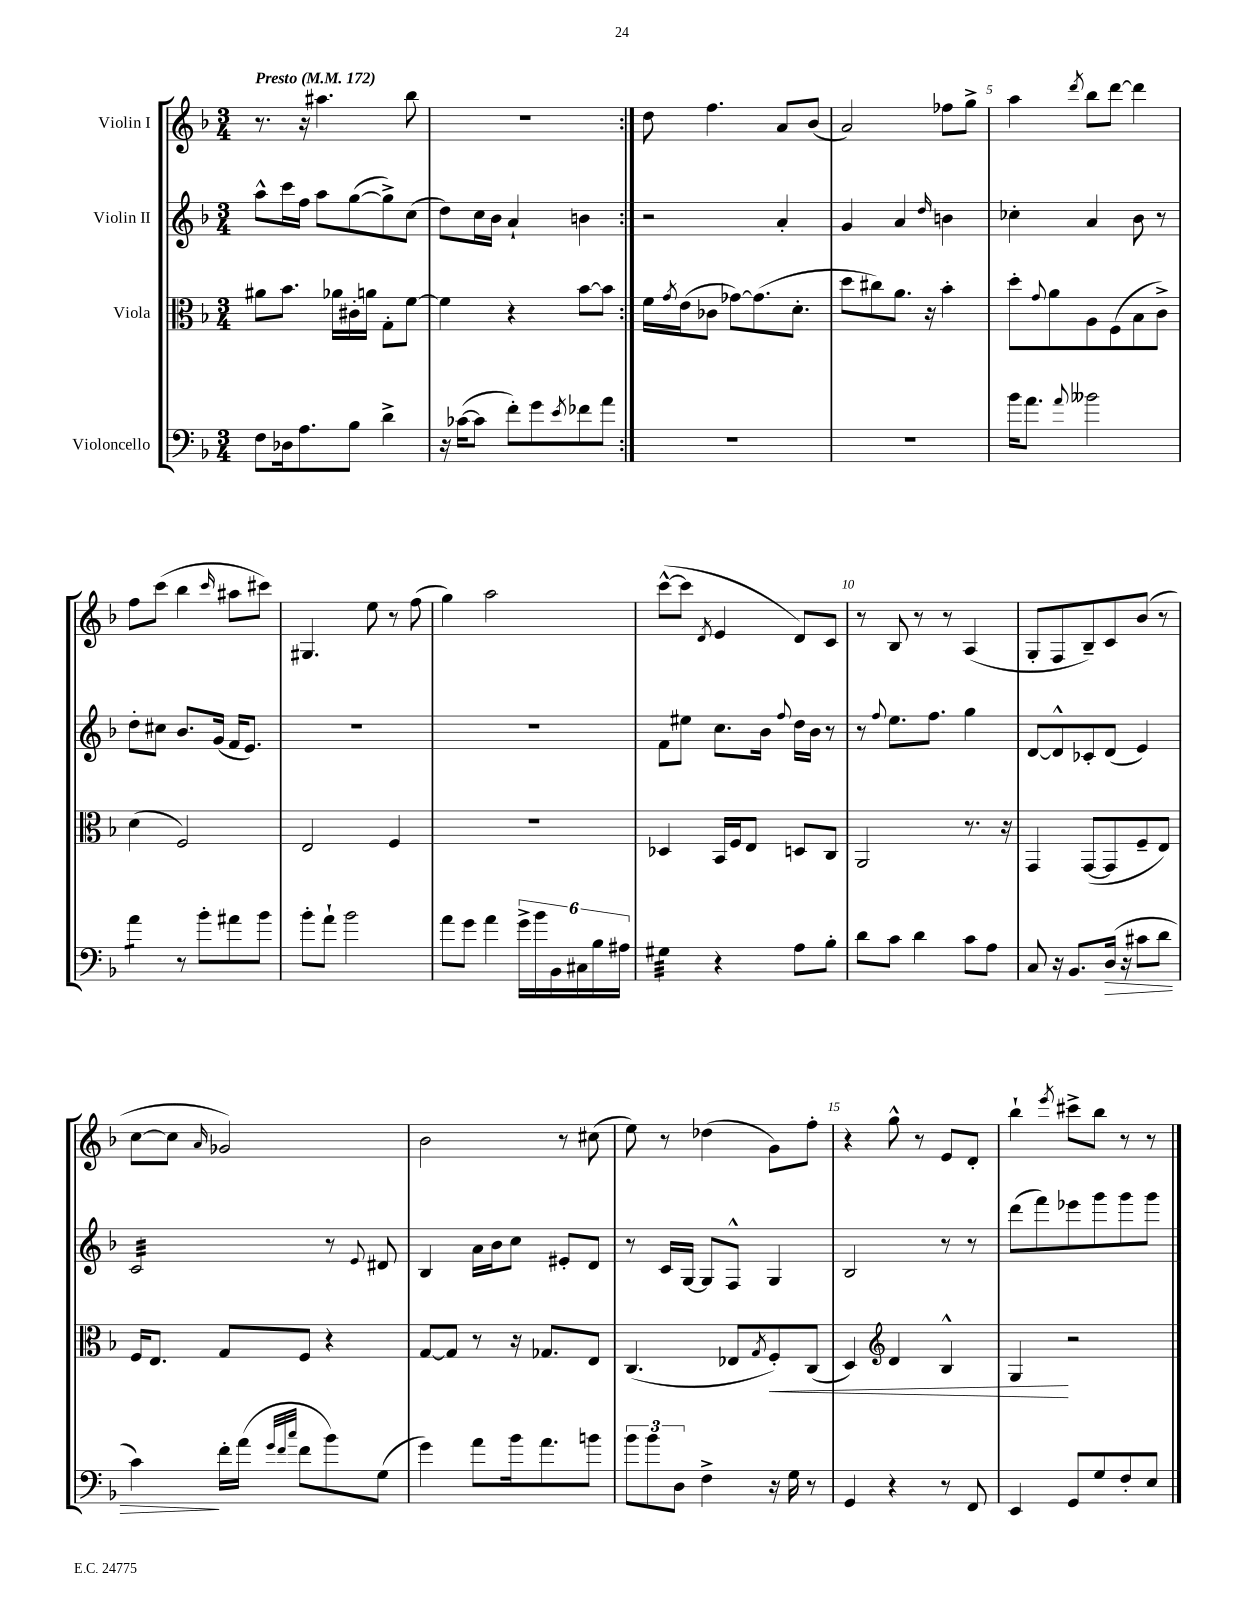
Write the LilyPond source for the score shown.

<<
\new StaffGroup <<
\new Staff = "s0" \with { instrumentName = "Violin I" } {
    \clef treble \key f \major \numericTimeSignature \time 3/4 \tempo "Presto" 4 = 172
    \repeat volta 2 { r8. r16 ais''4. bes''8 |
    R2. | }
    d''8 f''4. a'8 bes'8( |
    a'2) fes''8 g''8-> |
    a''4 \acciaccatura { d'''8 } bes''8 d'''8~ d'''4 |
    f''8 c'''8( bes''4 \grace { c'''16 } ais''8 cis'''8) |
    gis4. e''8 r8 f''8( |
    g''4) a''2 |
    c'''8~-^( c'''8 \acciaccatura { d'8 } e'4 d'8) c'8 |
    r8 bes8 r8 r8 a4( |
    g8-. f8 bes8--) c'8 bes'8( r8 |
    c''8~ c''8 \grace { a'16 } ges'2) |
    bes'2 r8 cis''8( |
    e''8) r8 des''4( g'8) f''8-. |
    r4 g''8-^ r8 e'8 d'8-. |
    bes''4-! \acciaccatura { e'''8 } cis'''8-> bes''8 r8 r8 \bar "|." |
}
\new Staff = "s1" \with { instrumentName = "Violin II" } {
    \clef treble \key f \major \numericTimeSignature \time 3/4
    \repeat volta 2 { a''8-^ c'''16 f''16 a''8 g''8~( g''8->) c''8( |
    d''8) c''16 bes'16 a'4-! b'4 | }
    r2 a'4-. |
    g'4 a'4 \grace { d''16 } b'4 |
    ces''4-. a'4 bes'8 r8 |
    d''8-. cis''8 bes'8. g'16( f'16 e'8.) |
    R2. |
    R2. |
    f'8 eis''8 c''8. bes'16 \appoggiatura { f''8 } d''16 bes'16 r8 |
    r8 \appoggiatura { f''8 } e''8. f''8. g''4 |
    d'8~ d'8-^ ces'8-. d'8( e'4) |
    c'2:32 r8 \appoggiatura { e'8 } dis'8 |
    bes4 a'16 bes'16 c''8 eis'8-. d'8 |
    r8 c'16 g16~ g8 f8-^ g4 |
    bes2 r8 r8 |
    d'''8( f'''8) ees'''8 g'''8 g'''8 g'''8 \bar "|." |
}
\new Staff = "s2" \with { instrumentName = "Viola" } {
    \clef alto \key f \major \numericTimeSignature \time 3/4
    \repeat volta 2 { ais'8 bes'8. aes'16 cis'16-. a'16 g8-. f'8~ |
    f'4 r4 bes'8~ bes'8 | }
    f'16 \acciaccatura { g'8 } e'16( ces'8 ges'8~) ges'8.( d'8.-. |
    d''8 cis''8) a'8. r16 bes'4-. |
    d''8-. \appoggiatura { g'8 } a'8 a8 f8( bes8 c'8->) |
    d'4( f2) |
    e2 f4 |
    R2. |
    des4 bes,16 f16 e8 d8 c8 |
    a,2 r8. r16 |
    g,4 g,8~( g,8 f8-- e8) |
    f16 e8. g8 f8 r4 |
    g8~ g8 r8 r16 ges8. e8 |
    c4.( ees8 \acciaccatura { g8 } f8-.\<) c8( |
    d4) \clef treble d'4 bes4-^ |
    g4\! r2 \bar "|." |
}
\new Staff = "s3" \with { instrumentName = "Violoncello" } {
    \clef bass \key f \major \numericTimeSignature \time 3/4
    \repeat volta 2 { f8 des16 a8. bes8 d'4-> |
    r16 ces'16~( ces'8 f'8-.) g'8 \acciaccatura { e'8 } fes'8 a'8 | }
    R2. |
    R2. |
    bes'16 a'8. \appoggiatura { a'8 } beses'2 |
    a'4:8 r8 bes'8-. ais'8 bes'8 |
    bes'8-. a'8-! bes'2 |
    a'8 g'8 a'4 \tuplet 6/4 { g'16-> bes'16 bes,16 cis16 bes16 ais16 } |
    gis4:32 r4 a8 bes8-. |
    d'8 c'8 d'4 c'8 a8 |
    c8 r16 bes,8. d16\>( r16 cis'8 d'8 |
    c'4\!) f'16-. a'16( \grace { g'32 f'32 c''32 } f'8 bes'8) g8( |
    g'4) a'8 bes'16 a'8. b'8 |
    \tuplet 3/2 { bes'8 bes'8 d8 } f4-> r16 g16 r8 |
    g,4 r4 r8 f,8 |
    e,4 g,8 g8 f8-. e8 \bar "|." |
}
>>
>>
\layout { \context { \Score \override BarNumber.break-visibility = ##(#f #t #t) barNumberVisibility = #(every-nth-bar-number-visible 5) } }
